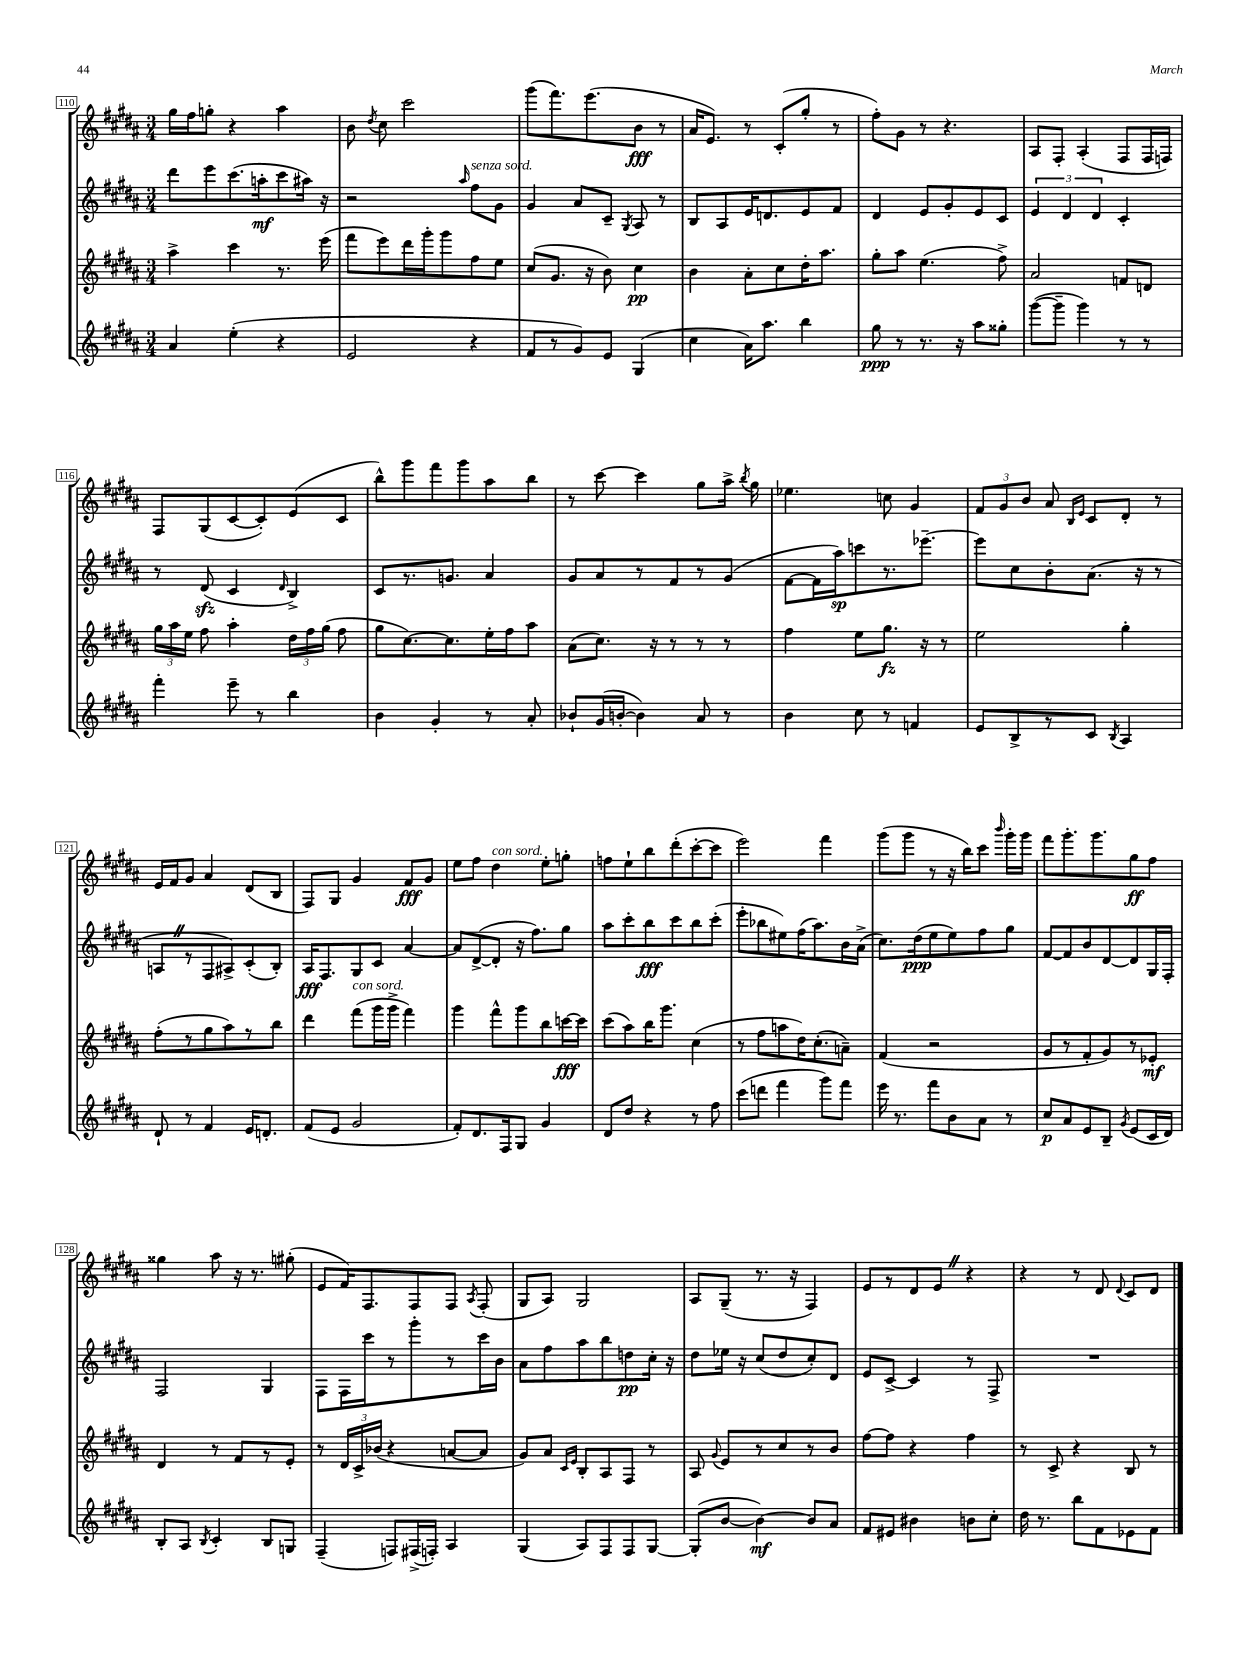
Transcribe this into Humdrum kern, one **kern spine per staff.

**kern	**dynam	**kern	**dynam	**kern	**dynam	**kern	**dynam
*part4	*part4	*part3	*part3	*part2	*part2	*part1	*part1
*staff4	*staff4	*staff3	*staff3	*staff2	*staff2	*staff1	*staff1
*clefG2	*	*clefG2	*	*clefG2	*	*clefG2	*
*k[f#c#g#d#a#]	*	*k[f#c#g#d#a#]	*	*k[f#c#g#d#a#]	*	*k[f#c#g#d#a#]	*
*M3/4	*	*M3/4	*	*M3/4	*	*M3/4	*
=110	=110	=110	=110	=110	=110	=110	=110
4a#/	.	4aa#^\	.	8ddd#\L	.	16gg#\LL	.
.	.	.	.	.	.	16ff#\J	.
.	.	.	.	8eee\	.	8ggn'\J	.
(4ee'\	.	4ccc#\	.	(8.ccc#\	.	4r	.
.	.	.	.	16aan'\k	mf	.	.
4r	.	8.r	.	8ccc#\	.	4aa#\	.
.	.	.	.	16aa#X\Jk)	.	.	.
.	.	(16eee\	.	16r	.	.	.
=111	=111	=111	=111	=111	=111	=111	=111
2e/	.	8fff#\L	.	2r	.	8b\	.
.	.	.	.	.	.	8qdd#/	.
.	.	8eee\)	.	.	.	8cc#\	.
.	.	16ddd#\L	.	.	.	2ccc#\	.
.	.	16ggg#'\J	.	.	.	.	.
.	.	8ggg#\	.	.	.	.	.
.	.	.	.	16qqaa#/	.	.	.
!	!	!	!	!LO:TX:a:i:t=senza sord.	!	!	!
4r	.	8ff#\	.	8ff#\L	.	.	.
.	.	8ee\J	.	8g#\J	.	.	.
=112	=112	=112	=112	=112	=112	=112	=112
8f#/L	.	(8cc#/L	.	4g#/	.	(8ggg#\L	.
8r	.	8.g#/J	.	.	.	8.fff#\)	.
8g#/)	.	.	.	8a#/L	.	.	.
.	.	16r	.	.	.	(8.eee\	.
8e/J	.	8b\)	.	8c#~/J	.	.	.
.	.	.	.	8qG#/	.	.	.
(4G#/	.	4cc#\	pp	8A#/	.	8b\J	fff
.	.	.	.	8r	.	8r	.
=113	=113	=113	=113	=113	=113	=113	=113
4cc#\	.	4b\	.	8B/L	.	16a#/KL	.
.	.	.	.	.	.	8.e/J)	.
.	.	.	.	8A#/	.	.	.
16a#\KL)	.	8a#'\L	.	16e/K	.	8r	.
8.aa#\J	.	.	.	8.dn/	.	.	.
.	.	8cc#\	.	.	.	(8c#'/L	.
4bb\	.	16dd#'\K	.	8e/	.	8gg#'/J	.
.	.	8.aa#\J	.	.	.	.	.
.	.	.	.	8f#/J	.	8r	.
=114	=114	=114	=114	=114	=114	=114	=114
8gg#\	ppp	8gg#'\L	.	4d#/	.	8ff#'\L)	.
8r	.	8aa#\J	.	.	.	8g#\J	.
8.r	.	(4.ee\	.	8e/L	.	8r	.
.	.	.	.	8g#'/	.	4.r	.
16r	.	.	.	.	.	.	.
8aa#\L	.	.	.	8e/	.	.	.
8gg##X'\J	.	8ff#^\)	.	8c#/J	.	.	.
=115	=115	=115	=115	=115	=115	=115	=115
([8ggg#\L	.	2a#/	.	6e/	.	8A#/L	.
8ggg#~\J]	.	.	.	.	.	8F#'/J	.
.	.	.	.	6d#/	.	.	.
4ggg#\)	.	.	.	.	.	(4A#'/	.
.	.	.	.	6d#/	.	.	.
8r	.	8fn/L	.	4c#'/	.	8F#/L	.
8r	.	8dn/J	.	.	.	16F#/L	.
.	.	.	.	.	.	16Fn/JJ)	.
!!LO:LB:g=z
=116	=116	=116	=116	=116	=116	=116	=116
4fff#'\	.	24gg#\LL	.	8r	.	8F#/L	.
.	.	24aa#\	.	.	.	.	.
.	.	24ee\JJ	.	.	.	.	.
.	.	8ff#\	.	(8d#zz/	.	(8G#/	.
8eee~\	.	4aa#'\	.	4c#/	.	[8c#/	.
8r	.	.	.	.	.	8c#'/])	.
.	.	.	.	16qqd#/	.	.	.
4bb\	.	24dd#\LL	.	4B^/)	.	(8e/	.
.	.	24ff#\	.	.	.	.	.
.	.	(24gg#\JJ	.	.	.	.	.
.	.	8ff#\	.	.	.	8c#/J	.
=117	=117	=117	=117	=117	=117	=117	=117
4b\	.	8gg#\L	.	8c#/L	.	8bb^^\L)	.
.	.	[8.cc#\)	.	8.r	.	8ggg#\	.
4g#'/	.	.	.	.	.	8fff#\	.
.	.	8.cc#\]	.	8.gn/J	.	.	.
.	.	.	.	.	.	8ggg#\	.
8r	.	16ee'\L	.	4a#/	.	8aa#\	.
.	.	16ff#\J	.	.	.	.	.
8a#'/	.	8aa#\J	.	.	.	8bb\J	.
=118	=118	=118	=118	=118	=118	=118	=118
8b-X`/L	.	(8a#\L	.	8g#/L	.	8r	.
(16g#/L	.	8.cc#\J)	.	8a#/	.	[8ccc#\	.
[16bn'/JJ	.	.	.	.	.	.	.
4b\])	.	.	.	8r	.	4ccc#\]	.
.	.	16r	.	.	.	.	.
.	.	8r	.	8f#/	.	.	.
8a#/	.	8r	.	8r	.	8gg#\L	.
8r	.	8r	.	(8g#/J	.	16aa#^\Jk	.
.	.	.	.	.	.	8qbb/	.
.	.	.	.	.	.	16gg#\	.
=119	=119	=119	=119	=119	=119	=119	=119
4b\	.	4ff#\	.	[8f#\L	.	4.ee-X\	.
.	.	.	.	16f#\L]	.	.	.
.	.	.	.	16aa#\J)	sp	.	.
8cc#\	.	8ee\L	.	8cccn\	.	.	.
8r	.	8.gg#\J	fz	8.r	.	8ccn\	.
4fn/	.	.	.	.	.	4g#/	.
.	.	16r	.	[8.eee-X~\J	.	.	.
.	.	8r	.	.	.	.	.
=120	=120	=120	=120	=120	=120	=120	=120
8e/L	.	2ee\	.	8eee-\L]	.	12f#/L	.
.	.	.	.	.	.	12g#/	.
8B^/	.	.	.	8cc#\	.	.	.
.	.	.	.	.	.	12b/J	.
8r	.	.	.	8b'\	.	8a#/	.
.	.	.	.	.	.	16qqB/LL	.
.	.	.	.	.	.	16qqe/JJ	.
8c#/J	.	.	.	(8.a#\J	.	8c#/L	.
8qB/	.	.	.	.	.	.	.
4A#/	.	4gg#'\	.	.	.	8d#'/J	.
.	.	.	.	16r	.	.	.
.	.	.	.	8r	.	8r	.
!!LO:LB:g=z
=121	=121	=121	=121	=121	=121	=121	=121
8d#`/	.	(8ff#'\L	.	8AnZ/L	.	16e/LL	.
.	.	.	.	.	.	16f#/J	.
8r	.	8r	.	8r	.	8g#/J	.
4f#/	.	8gg#\	.	8F#/	.	4a#/	.
.	.	8aa#\)	.	8A#X^/)	.	.	.
16e/KL	.	8r	.	(8c#'/	.	(8d#/L	.
8.dn'/J	.	.	.	.	.	.	.
.	.	8bb\J	.	8B'/J)	.	8B/J	.
=122	=122	=122	=122	=122	=122	=122	=122
(8f#/L	.	4ddd#\	.	16A#/KL	fff	8F#/L)	.
.	.	.	.	8.F#/	.	.	.
8e/J	.	.	.	.	.	8G#/J	.
!	!	!LO:TX:a:i:t=con sord.	!	!	!	!	!
2g#/	.	(8fff#\L	.	8G#/	.	4g#/	.
.	.	16ggg#\L	.	8c#/J	.	.	.
.	.	16ggg#^\JJ	.	.	.	.	.
.	.	4fff#\)	.	[4a#/	.	8f#/L	fff
.	.	.	.	.	.	8g#/J	.
=123	=123	=123	=123	=123	=123	=123	=123
8f#'/L)	.	4ggg#\	.	8a#/L]	.	8ee\L	.
8.d#/	.	.	.	([8d#^/	.	8ff#\J	.
!	!	!	!	!	!	!LO:TX:a:i:t=con sord.	!
.	.	8fff#^^\L	.	8d#'/J]	.	4dd#\	.
16F#/k	.	.	.	.	.	.	.
8G#/J	.	8ggg#\	.	16r	.	.	.
.	.	.	.	8.ff#\L)	.	.	.
4g#/	.	8bb\	.	.	.	8ee'\L	.
.	.	[16cccn\L	fff	8gg#\J	.	8ggn'\J	.
.	.	16ccc\JJ]	.	.	.	.	.
=124	=124	=124	=124	=124	=124	=124	=124
8d#/L	.	(8ccc#\L	.	8aa#\L	.	8ffn\L	.
8dd#/J	.	8aa#\)	.	8ccc#'\	.	8ee`\	.
4r	.	16bb\K	.	8bb\	fff	8bb\	.
.	.	8.ggg#\J	.	.	.	.	.
.	.	.	.	8ccc#\	.	(8ddd#'\	.
8r	.	(4cc#\	.	8bb\	.	[8ccc#'\	.
8ff#\	.	.	.	(8ccc#'\J	.	8ccc#\J]	.
=125	=125	=125	=125	=125	=125	=125	=125
(8ccc#\L	.	8r	.	8eee'\L	.	2eee\)	.
8dddn\J	.	8ff#\L	.	8bb-X\	.	.	.
4fff#\	.	8aan\	.	8ee#X\)	.	.	.
.	.	16dd#\K)	.	(16ff#\K	.	.	.
.	.	(8.cc#'\	.	8.aa#\)	.	.	.
8ggg#\L)	.	.	.	.	.	4fff#\	.
8fff#\J	.	8an~\J)	.	16b\L	.	.	.
.	.	.	.	(16a#^\JJ	.	.	.
=126	=126	=126	=126	=126	=126	=126	=126
16eee\	.	(4f#/	.	8.cc#\L)	.	(8ggg#\L	.
8.r	.	.	.	.	.	.	.
.	.	.	.	.	.	8ggg#\J	.
.	.	.	.	(16dd#\k	ppp	.	.
8fff#\L	.	2r	.	8ee\	.	8r	.
8b\	.	.	.	8ee\)	.	16r	.
.	.	.	.	.	.	16bb\KL)	.
8a#\J	.	.	.	8ff#\	.	8ccc#\J	.
.	.	.	.	.	.	16qqbbb/	.
8r	.	.	.	8gg#\J	.	16ggg#'\LL	.
.	.	.	.	.	.	16ggg#\JJ	.
=127	=127	=127	=127	=127	=127	=127	=127
8cc#/L	p	8g#/L	.	[8f#/L	.	8fff#\L	.
8a#/	.	8r	.	8f#/]	.	8.ggg#'\	.
8e/	.	8f#'/	.	8b/	.	.	.
.	.	.	.	.	.	8.ggg#\	.
8B~/J	.	8g#/)	.	[8d#/	.	.	.
8qg#/	.	.	.	.	.	.	.
(8e/L	.	8r	.	8d#/]	.	8gg#\	ff
16c#/L	.	8e-X'/J	mf	16G#/L	.	8ff#\J	.
16d#/JJ)	.	.	.	16F#'/JJ	.	.	.
!!LO:LB:g=z
=128	=128	=128	=128	=128	=128	=128	=128
8B'/L	.	4d#/	.	2F#/	.	4gg##X\	.
8A#/J	.	.	.	.	.	.	.
8qB/	.	.	.	.	.	.	.
4c#'/	.	8r	.	.	.	8aa#\	.
.	.	8f#/L	.	.	.	16r	.
.	.	.	.	.	.	8.r	.
8B/L	.	8r	.	4G#/	.	.	.
8Gn/J	.	8e'/J	.	.	.	(8gg#X'\	.
=129	=129	=129	=129	=129	=129	=129	=129
(4F#~/	.	8r	.	8F#\L	.	8e/L	.
.	.	24d#/LL	.	16F#\L	.	16f#/K)	.
.	.	24c#^/	.	.	.	.	.
.	.	.	.	16ccc#\J	.	8.F#/	.
.	.	(24b-X/JJ	.	.	.	.	.
8Fn/L)	.	4r	.	8r	.	.	.
(16F#X^/L	.	.	.	8ggg#'\	.	8F#/	.
16Fn'/JJ)	.	.	.	.	.	.	.
4A#/	.	[8an/L	.	8r	.	8F#/J	.
.	.	.	.	.	.	8qA#/	.
.	.	8a/J]	.	16ccc#\L	.	(8F#'/	.
.	.	.	.	16b\JJ	.	.	.
=130	=130	=130	=130	=130	=130	=130	=130
(4G#/	.	8g#/L)	.	8a#\L	.	8G#/L	.
.	.	8a#/J	.	8ff#\	.	8A#/J)	.
.	.	16qqc#/LL	.	.	.	.	.
.	.	16qqe/JJ	.	.	.	.	.
8A#/L)	.	8B'/L	.	8aa#\	.	2G#/	.
8F#/	.	8A#/	.	8bb\	.	.	.
8F#/	.	8F#/J	.	8ddn\	pp	.	.
[8G#/J	.	8r	.	16cc#'\Jk	.	.	.
.	.	.	.	16r	.	.	.
=131	=131	=131	=131	=131	=131	=131	=131
(8G#'/L]	.	8A#/	.	8dd#\L	.	8A#/L	.
.	.	8qqg#/	.	.	.	.	.
[8b/J	.	8e/L	.	16ee-X\Jk	.	(8G#~/J	.
.	.	.	.	16r	.	.	.
4b\_)	mf	8r	.	(8cc#/L	.	8.r	.
.	.	8cc#/	.	8dd#/	.	.	.
.	.	.	.	.	.	16r	.
8b/L]	.	8r	.	8cc#'/)	.	4F#/)	.
8a#/J	.	8b/J	.	8d#/J	.	.	.
=132	=132	=132	=132	=132	=132	=132	=132
8f#/L	.	[8ff#\L	.	8e/L	.	8e/L	.
8e#X/J	.	8ff#\J]	.	[8c#^/J	.	8r	.
4b#X\	.	4r	.	4c#/]	.	8d#/	.
.	.	.	.	.	.	8eZ/J	.
8bn\L	.	4ff#\	.	8r	.	4r	.
8cc#'\J	.	.	.	8F#^/	.	.	.
=133	=133	=133	=133	=133	=133	=133	=133
16dd#\	.	8r	.	2.r	.	4r	.
8.r	.	.	.	.	.	.	.
.	.	8c#^/	.	.	.	.	.
8bb\L	.	4r	.	.	.	8r	.
8f#\	.	.	.	.	.	8d#/	.
.	.	.	.	.	.	8qqd#/	.
8e-X\	.	8B/	.	.	.	8c#/L	.
8f#\J	.	8r	.	.	.	8d#/J	.
==	==	==	==	==	==	==	==
*-	*-	*-	*-	*-	*-	*-	*-
